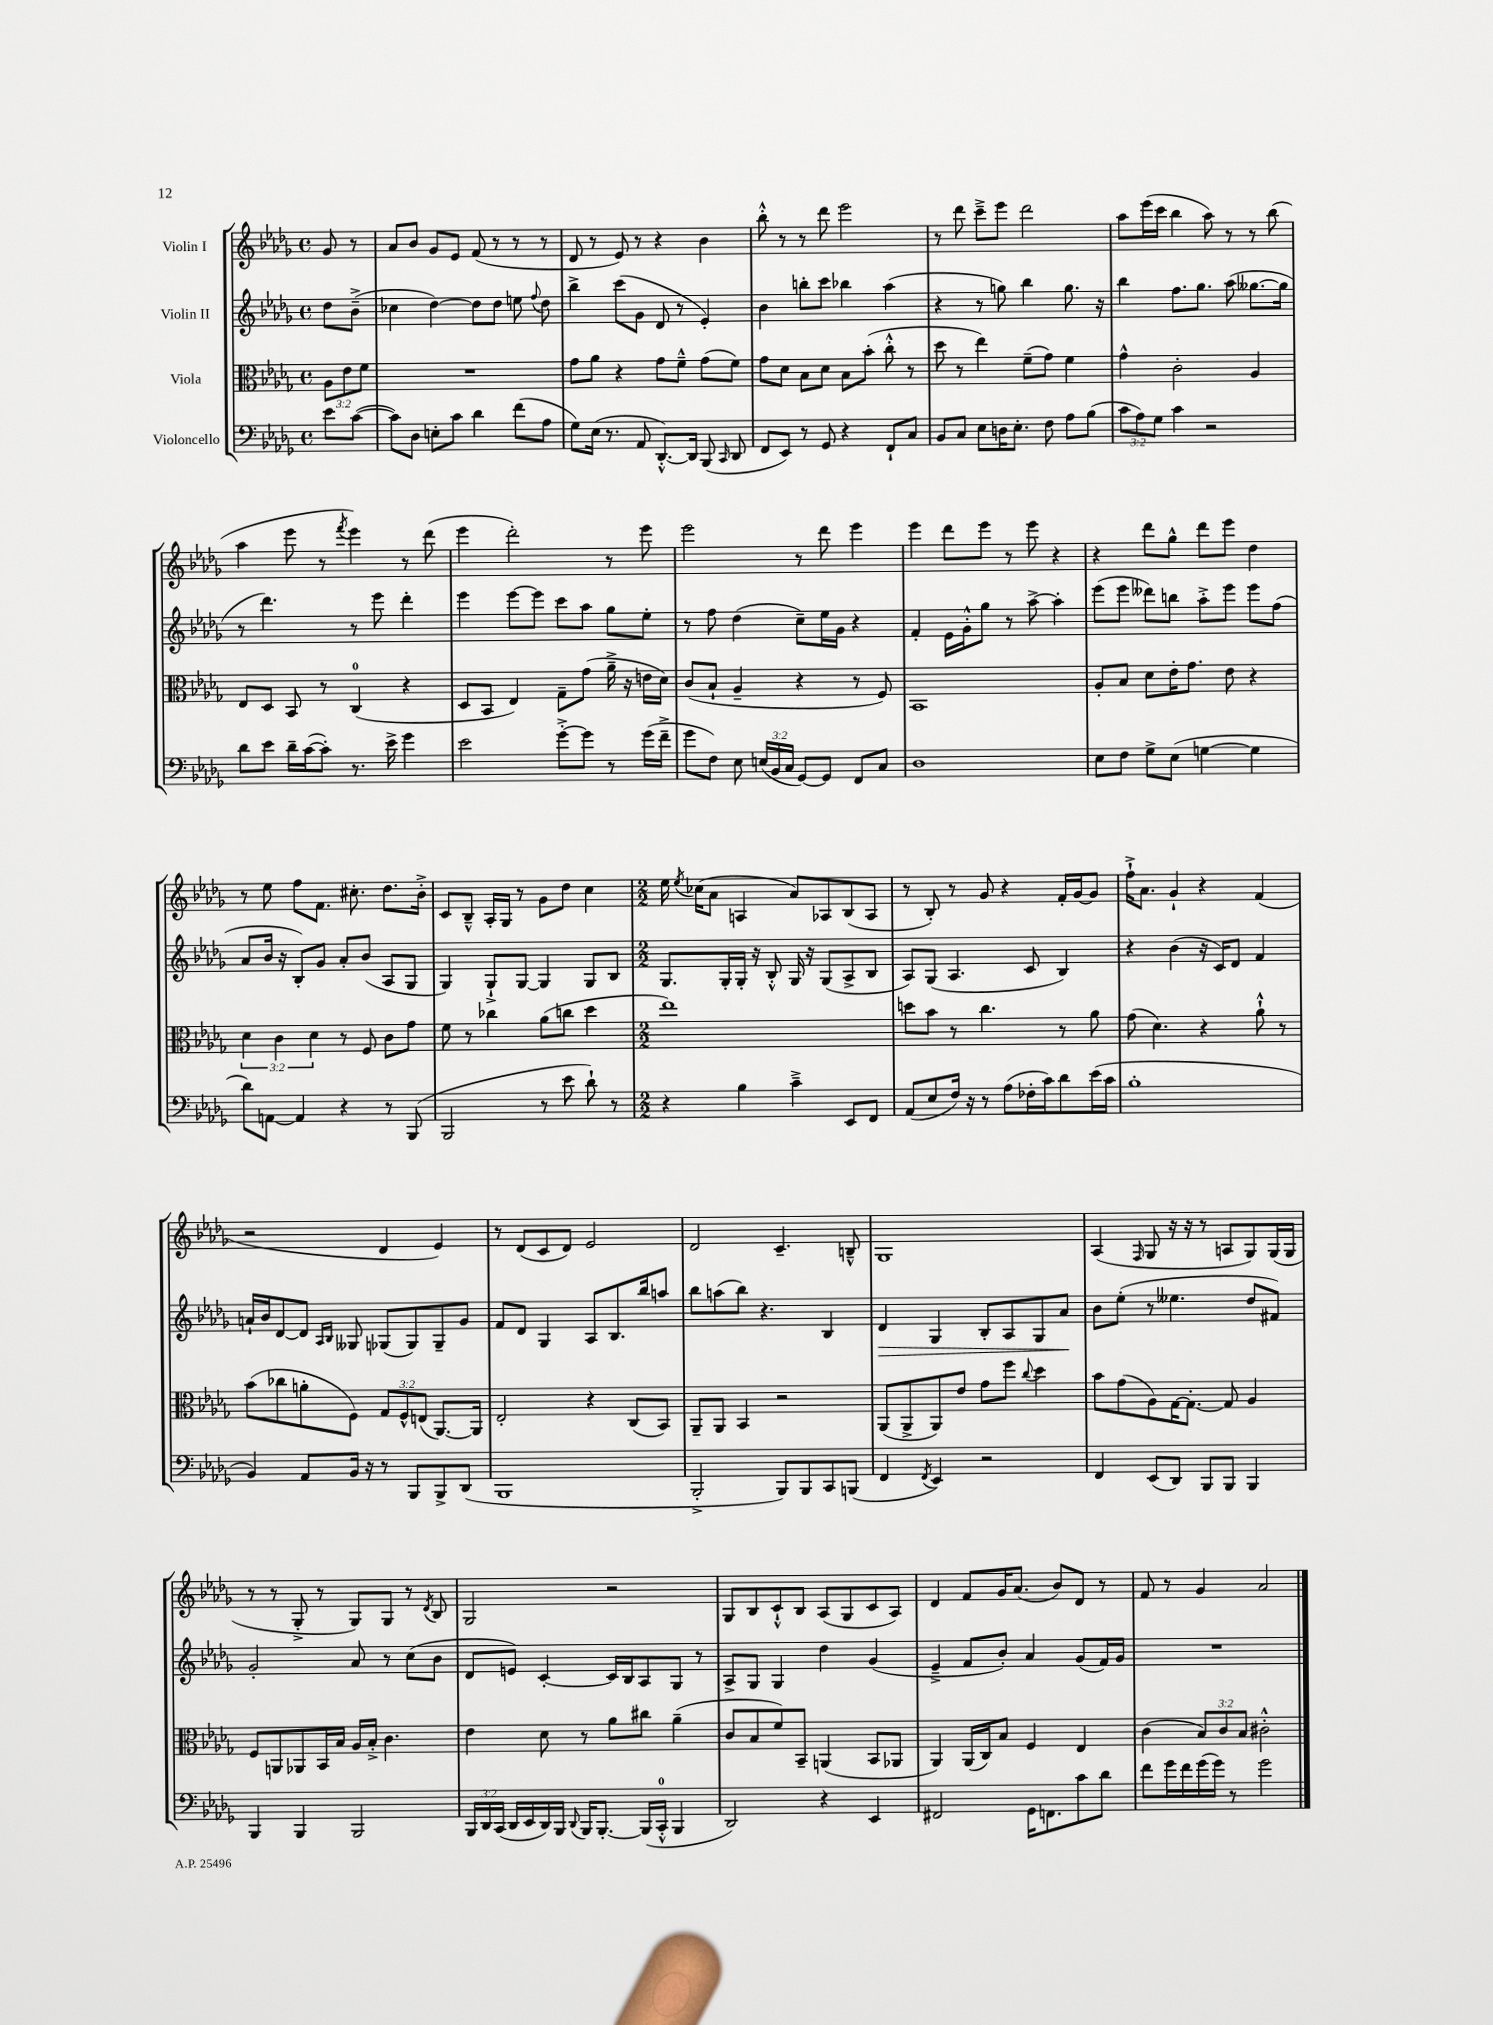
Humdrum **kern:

**kern	**kern	**kern	**kern
*staff4	*staff3	*staff2	*staff1
*clefF4	*clefC3	*clefG2	*clefG2
*k[b-e-a-d-g-]	*k[b-e-a-d-g-]	*k[b-e-a-d-g-]	*k[b-e-a-d-g-]
*M4/4	*M4/4	*M4/4	*M4/4
*met(c)	*met(c)	*met(c)	*met(c)
8e-	12A-	8dd-	8g-
.	12e-	.	.
([8c	.	(8b-~^	8r
.	12f	.	.
=	=	=	=
8c])	1r	4cc-	8a-
8D-	.	.	8b-
8E'	.	[4dd-)	8g-
8c	.	.	8e-
4d-	.	8dd-]	(8f
.	.	8dd-	8r
(8f	.	8ee	8r
.	.	8qqff	.
8A-	.	8dd-	8r
=	=	=	=
8G-)	8g-	4bb-^	8d-
(16E-	8a-	.	8r
8.r	.	.	.
.	4r	(8ccc	8e-)
8AA-	.	8g-	8r
[8.DD-'^^)	8g-	8d-	4r
.	8f~^^	8r	.
16DD-]	.	.	.
(8BBB-	(8g-	4e-')	4b-
16qqCC	.	.	.
8DD-	8f)	.	.
=	=	=	=
8FF	8g-	4b-	8bb-'^^
8EE-)	8d-	.	8r
8r	8B-	8bb'	8r
8GG-	8d-	8ccc	8ddd-
4r	8B-	4bb-	2eee-
.	(8b-'	.	.
8FF`	8cc'^^	(4aa-	.
8C	8r	.	.
=	=	=	=
8BB-	8dd-	4r	8r
8C	8r	.	8ddd-
8E-	4ee-)	8r	8ccc~^
16D	.	8gg)	8eee-
8.E-'	.	.	.
.	(8f~	4bb-	2ddd-
8F	8g-)	.	.
8A-	4f	8.gg	.
(8B-	.	.	.
.	.	16r	.
=	=	=	=
12c	4g-^^	4bb-	8aa-
12A-)	.	.	.
.	.	.	(16eee-
12G-	.	.	.
.	.	.	16ccc
4c	2c'	8.ff	4bb-
.	.	8.gg-	.
2r	.	.	8aa-)
.	.	(8aa-	8r
.	4A-	[8.gg--	8r
.	.	.	(8bb-
.	.	16gg--]	.
=	=	=	=
8d-	8E-	8r	4aa-
8e-	8D-	4.ddd-)	.
16d-~	8BB-	.	8eee-
([16c	.	.	.
8c'])	8r	.	8r
.	.	.	8qfff
8.r	(4C	8r	4eee-)
.	.	8eee-	.
16e-^	.	.	.
4g-	4r	4ddd-'	8r
.	.	.	(8ddd-
=	=	=	=
2e-	8D-	4eee-	4eee-
.	8BB-	.	.
.	4E-)	[8eee-	2ddd-')
.	.	8eee-]	.
[8g-'^	8G-~	8ccc	.
8g-]	(8g-	8aa-	.
8r	16a-~^	8gg-	8r
.	16r	.	.
(16g-	16e	8ee-'	8eee-
16f~^	16d-)	.	.
=	=	=	=
8g-	(8c	8r	2eee-
8F)	8B-`	8ff	.
8E-	4A-~	(4dd-	.
(24E	.	.	.
24BB-	.	.	.
24C	.	.	.
[8GG-)	4r	8cc~)	8r
8GG-]	.	16ee-	8ddd-
.	.	16g-	.
8FF	8r	4r	4eee-
8C	8F)	.	.
=	=	=	=
1D-	1BB-	4f'	4eee-
.	.	16e-	8ddd-
.	.	16g-'^^	.
.	.	8gg-	8eee-
.	.	8r	8r
.	.	[8aa-^	8eee-
.	.	4aa-']	4r
=	=	=	=
8E-	8A-'	(8eee-	4r
8F	8B-	8eee-	.
8G-^	8d-	8ddd--)	8ddd-
(8E-	16e-'	8bb	8gg-^^
.	8.g-	.	.
[4G	.	8aa-'^	8ddd-
.	8e-	8eee-	8eee-
4G]	4r	8eee-	4dd-
.	.	(8ff	.
=	=	=	=
8d-)	6d-	8a-	8r
[8AA	.	16b-	8ee-
.	6c	.	.
.	.	16r	.
4AA]	.	8B-')	8ff
.	6d-	.	.
.	.	8g-	8.f
4r	8r	8a-'	.
.	.	.	8.cc#'
.	8F	(8b-	.
8r	8c	8A-	8.dd-
(8BBB-	8g-	8G-	.
.	.	.	16b-'^
=	=	=	=
2BBB-	8f	4G-)	8c
.	8r	.	8B-~^^
.	4cc-	8G-`^	16A-'
.	.	.	16G-
.	.	[8G-	8r
8r	(8a-	4G-]	8g-
8e-	8cc	.	8dd-
8d-`)	4dd-	8G-	4cc
8r	.	8B-	.
=	=	=	=
*M2/2	*M2/2	*M2/2	*M2/2
4r	1ee-)	8.G-	16ee-
.	.	.	8qee-
.	.	.	(16cc-
.	.	.	8a-
.	.	16G-'	.
4B-	.	16G-'	4A
.	.	16r	.
.	.	8B-'^^	.
4c~^	.	16G-	8a-)
.	.	16r	.
.	.	(8G-	8A-
8EE-	.	8A-^	(8B-
8FF	.	8B-	8A-
=	=	=	=
(8AA-	8dd	8A-)	8r
8E-	8b-	(8G-	8B-')
16F)	8r	4.A-	8r
16r	.	.	.
8r	4.cc	.	8g-
(8A-	.	.	4r
16F-'	.	8c	.
16c)	.	.	.
8d-	8r	4B-)	16f'
.	.	.	[16g-
(16e-	8a-	.	8g-]
16c	.	.	.
=	=	=	=
1B-'	(8g-	4r	16ff`^
.	.	.	8.a-
.	4.d-)	.	.
.	.	(4b-	4g-`
.	4r	16r	4r
.	.	16c)	.
.	.	8d-	.
.	8a-`^^	4f	(4f
.	8r	.	.
=	=	=	=
4BB-)	(8b-	16a`	2r
.	.	16b-	.
.	8cc-	[8d-	.
8AA-	8a'	8d-]	.
.	.	16qqA-	.
.	.	16qqB-	.
16BB-	8F)	8G--	.
16r	.	.	.
8r	12G-	(8G-	4d-
.	12F^^	.	.
8BBB-	.	8G-)	.
.	(12E	.	.
8BBB-^	[8.AA-)	8G-~	4e-)
(8DD-	.	8g-	.
.	16AA-]	.	.
=	=	=	=
1BBB-	2E-'	8f	8r
.	.	8d-	(8d-
.	.	4G-	8c
.	.	.	8d-)
.	4r	8A-	2e-
.	.	8.B-	.
.	(8C	.	.
.	.	16bb-	.
.	8BB-)	8aa	.
=	=	=	=
2BBB-'^	8AA-~	8bb-	2d-
.	8AA-	(8aa	.
.	4BB-	8bb-)	.
.	.	4.r	.
8BBB-)	2r	.	4.c~
8BBB-	.	.	.
8CC	.	4B-	.
(8BBB	.	.	8B~^^
=	=	=	=
4FF	(8AA-	4d-	1G-
.	8AA-^	.	.
8qFF	.	.	.
4EE-)	8AA-)	4G-	.
.	8e-	.	.
2r	8g-	8B-'	.
.	8ff	8A-	.
.	8qqcc	.	.
.	4dd-	8G-	.
.	.	8a-	.
=	=	=	=
4FF	8b-	8b-	(4A-
.	(8g-	(8ee-'	.
.	.	.	16qqF
(8EE-	8A-)	8r	8G-
8DD-)	[16G-	4.ee--	16r
.	8.G-'_	.	16r
8BBB-	.	.	8r
8BBB-	8G-]	.	8A
4BBB-	4A-	8dd-	8G-)
.	.	8f#)	(16G-
.	.	.	16G-
=	=	=	=
4BBB-	8F	2g-'	8r
.	8AA	.	8r
4BBB-	8AA-	.	8G-'^
.	16BB-	.	8r
.	16B-	.	.
2BBB-	16A-	8a-	8G-)
.	16B-'^	.	.
.	4.c	8r	8G-
.	.	(8cc	8r
.	.	.	8qd-
.	.	8b-	8B-
=	=	=	=
24BBB-	4e-	8d-	2G-
24DD-	.	.	.
(24CC	.	.	.
16DD-	.	8e)	.
16EE-	.	.	.
16DD-)	8d-	[4c'	.
16BBB-	.	.	.
8qqDD-	.	.	.
16BBB-	8r	.	.
[8.BBB-'	.	.	.
.	8a-	16c]	2r
.	.	16B-	.
(16BBB-]	8cc#	8A-	.
16CC'^^	.	.	.
4BBB-	(4a-~	8G-	.
.	.	8r	.
=	=	=	=
2DD-)	8c	8A-^	8G-
.	8B-	8G-	8B-
.	8f)	4G-	8c`^^
.	8BB-~	.	8B-
4r	(4AA	4dd-	(8A-
.	.	.	8G-
4EE-	8BB-	(4g-	8c
.	8AA-	.	8A-)
=	=	=	=
2FF#	4AA-)	4e-~^	4d-
.	(16AA-	8f	8f
.	16C)	.	.
.	8B-	8b-')	16g-
.	.	.	(8.a-
16GG-	4F	4a-	.
8.FF	.	.	.
.	.	.	8b-)
8c	4E-	(8g-	8d-
8d-	.	16f)	8r
.	.	16g-	.
=	=	=	=
8f	(4c	1r	8f
16g-	.	.	8r
16f	.	.	.
(16g-	12B-)	.	4g-
16g-)	.	.	.
.	12c	.	.
8r	.	.	.
.	12B-	.	.
2g-	2c#'^^	.	2a-
==	==	==	==
*-	*-	*-	*-
